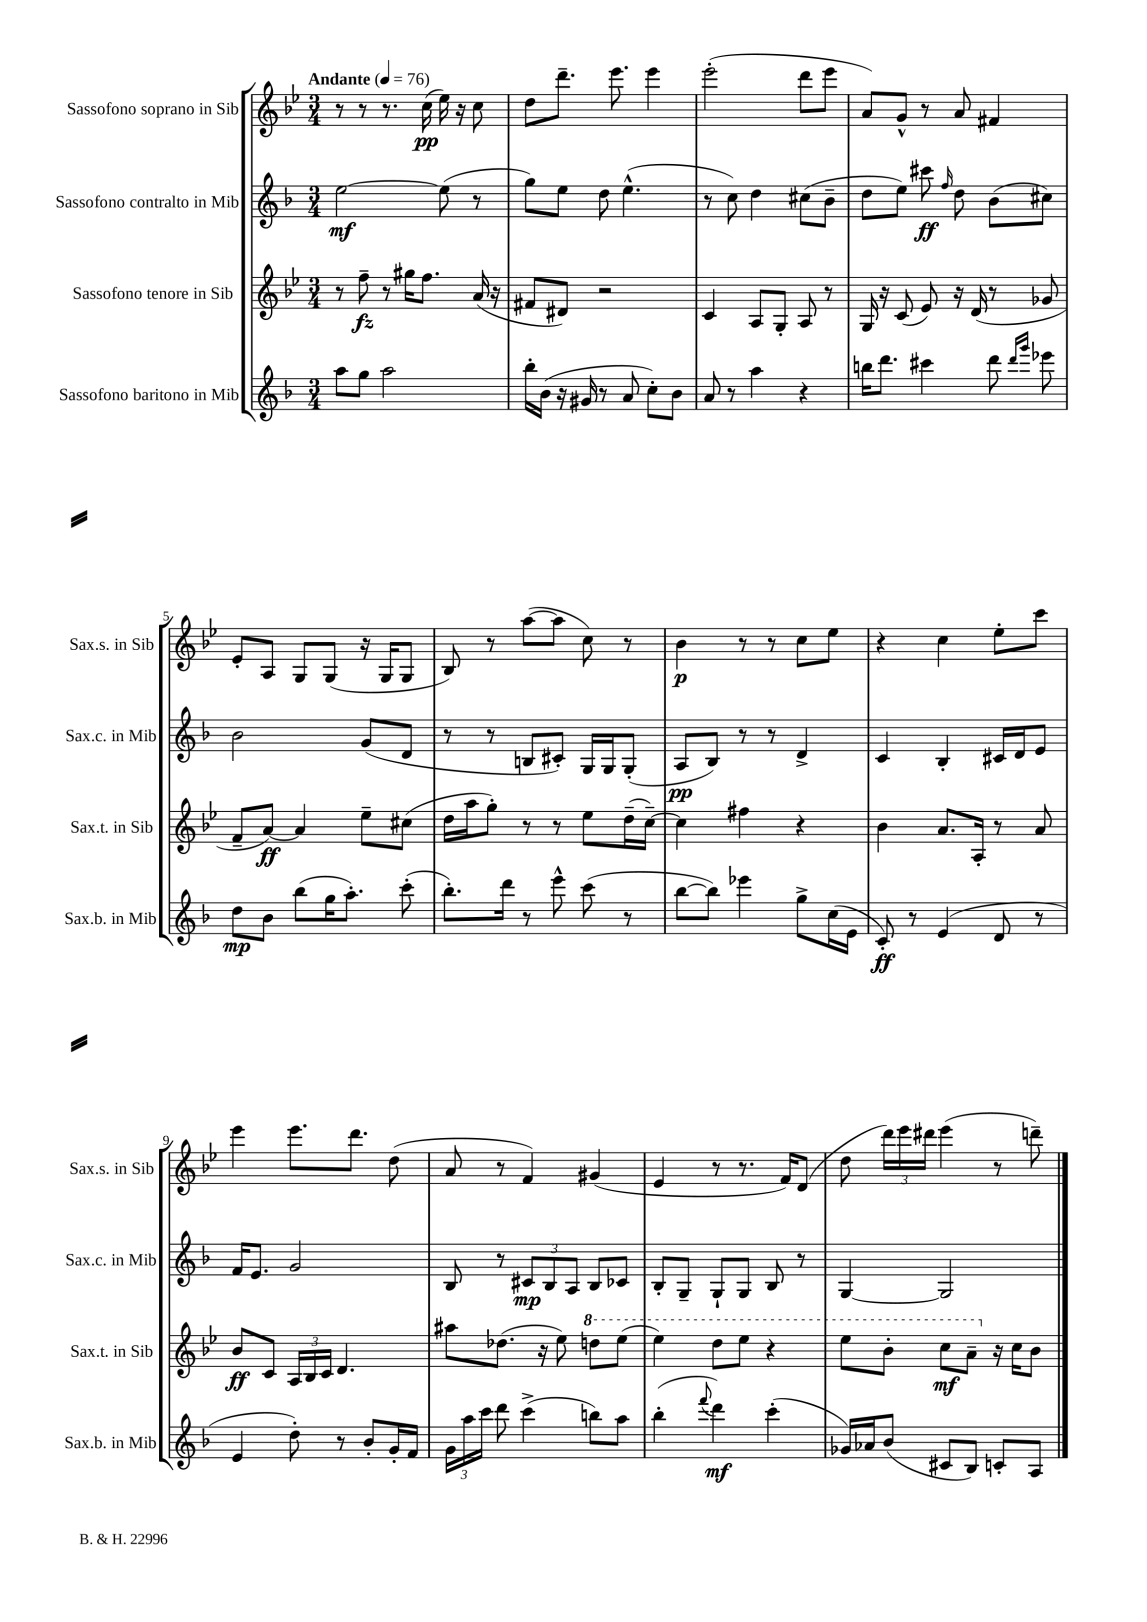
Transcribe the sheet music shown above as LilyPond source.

<<
\new StaffGroup <<
\new Staff = "s0" \with { instrumentName = "Sassofono soprano in Sib" shortInstrumentName = "Sax.s. in Sib" } {
    \clef treble \key bes \major \numericTimeSignature \time 3/4 \tempo "Andante" 4 = 76
    \autoBeamOff r8 r8 r8. c''16\pp( ees''16) r16 c''8 |
    d''8[ d'''8.]-- ees'''8. ees'''4 |
    ees'''2-.( d'''8[ ees'''8] |
    a'8[) g'8]-^ r8 a'8 fis'4 |
    ees'8[-. a8] g8[ g8]( r16 g16[ g8] |
    bes8) r8 a''8[~( a''8] c''8) r8 |
    bes'4\p r8 r8 c''8[ ees''8] |
    r4 c''4 ees''8[-. c'''8] |
    ees'''4 ees'''8.[ d'''8.] d''8( |
    a'8 r8 f'4) gis'4( |
    ees'4 r8 r8. f'16[) d'8]( |
    d''8 \tuplet 3/2 { d'''16[) ees'''16 dis'''16] } ees'''4( r8 d'''8--) \bar "|." |
}
\new Staff = "s1" \with { instrumentName = "Sassofono contralto in Mib" shortInstrumentName = "Sax.c. in Mib" } {
    \clef treble \key f \major \numericTimeSignature \time 3/4
    \autoBeamOff e''2~\mf e''8( r8 |
    g''8[) e''8] d''8 e''4.-^( |
    r8 c''8) d''4 cis''8[( bes'8]-- |
    d''8[ e''8]) cis'''8\ff \grace { f''16 } d''8 bes'8[( cis''8]) |
    bes'2 g'8[( d'8] |
    r8 r8 b8[ cis'8]-.) g16[ g16 g8]-.( |
    a8[\pp bes8]) r8 r8 d'4-> |
    c'4 bes4-. cis'16[ d'16 e'8] |
    f'16[ e'8.] g'2 |
    bes8 r8 \tuplet 3/2 { cis'8[\mp bes8 a8] } bes8[ ces'8] |
    bes8[-. g8]-- g8[-! g8] bes8 r8 |
    g4~ g2 \bar "|." |
}
\new Staff = "s2" \with { instrumentName = "Sassofono tenore in Sib" shortInstrumentName = "Sax.t. in Sib" } {
    \clef treble \key bes \major \numericTimeSignature \time 3/4
    \autoBeamOff r8 f''8--\fz r8 gis''16[ f''8.] a'16( r16 |
    fis'8[ dis'8]) r2 |
    c'4 a8[ g8]-. a8 r8 |
    g16 r16 c'8( ees'8) r16 d'16( r8 ges'8 |
    f'8[-- a'8]~\ff) a'4 ees''8[-- cis''8]( |
    d''16[ a''16 g''8]-.) r8 r8 ees''8[ d''16--( c''16]~--) |
    c''4 fis''4 r4 |
    bes'4 a'8.[ a16]-. r8 a'8 |
    bes'8[\ff c'8] \tuplet 3/2 { a16[ bes16 c'16] } d'4. |
    ais''8[ des''8.]( r16 ees''8) \ottava #1 d'''!8[ ees'''8]( |
    ees'''4) d'''8[ ees'''8] r4 |
    ees'''8[ bes''8]-. c'''8[\mf a''8]-- \ottava #0 r16 c''16[ bes'8] \bar "|." |
}
\new Staff = "s3" \with { instrumentName = "Sassofono baritono in Mib" shortInstrumentName = "Sax.b. in Mib" } {
    \clef treble \key f \major \numericTimeSignature \time 3/4
    \autoBeamOff a''8[ g''8] a''2 |
    bes''16[-. bes'16]( r16 gis'16 r8 a'8 c''8[-.) bes'8] |
    a'8 r8 a''4 r4 |
    b''16[ d'''8.] cis'''4 d'''8 \grace { d'''16[ g'''16] } ees'''8 |
    d''8[\mp bes'8] bes''8[( g''16 a''8.]-.) c'''8-.( |
    bes''8.[-.) d'''16] r8 e'''8-^ c'''8( r8 |
    bes''8[~ bes''8]) ees'''4 g''8[-> c''16( e'16] |
    c'8-.\ff) r8 e'4( d'8 r8 |
    e'4 d''8-.) r8 bes'8[-. g'16-. f'16] |
    \tuplet 3/2 { g'16[ a''16 c'''16] } d'''8 c'''4->( b''8[) a''8] |
    bes''4-.( \appoggiatura { f'''8 } d'''4\mf) c'''4-.( |
    ges'16[) aes'16 bes'8]( cis'8[ bes8]) c'8[-. a8] \bar "|." |
}
>>
>>
